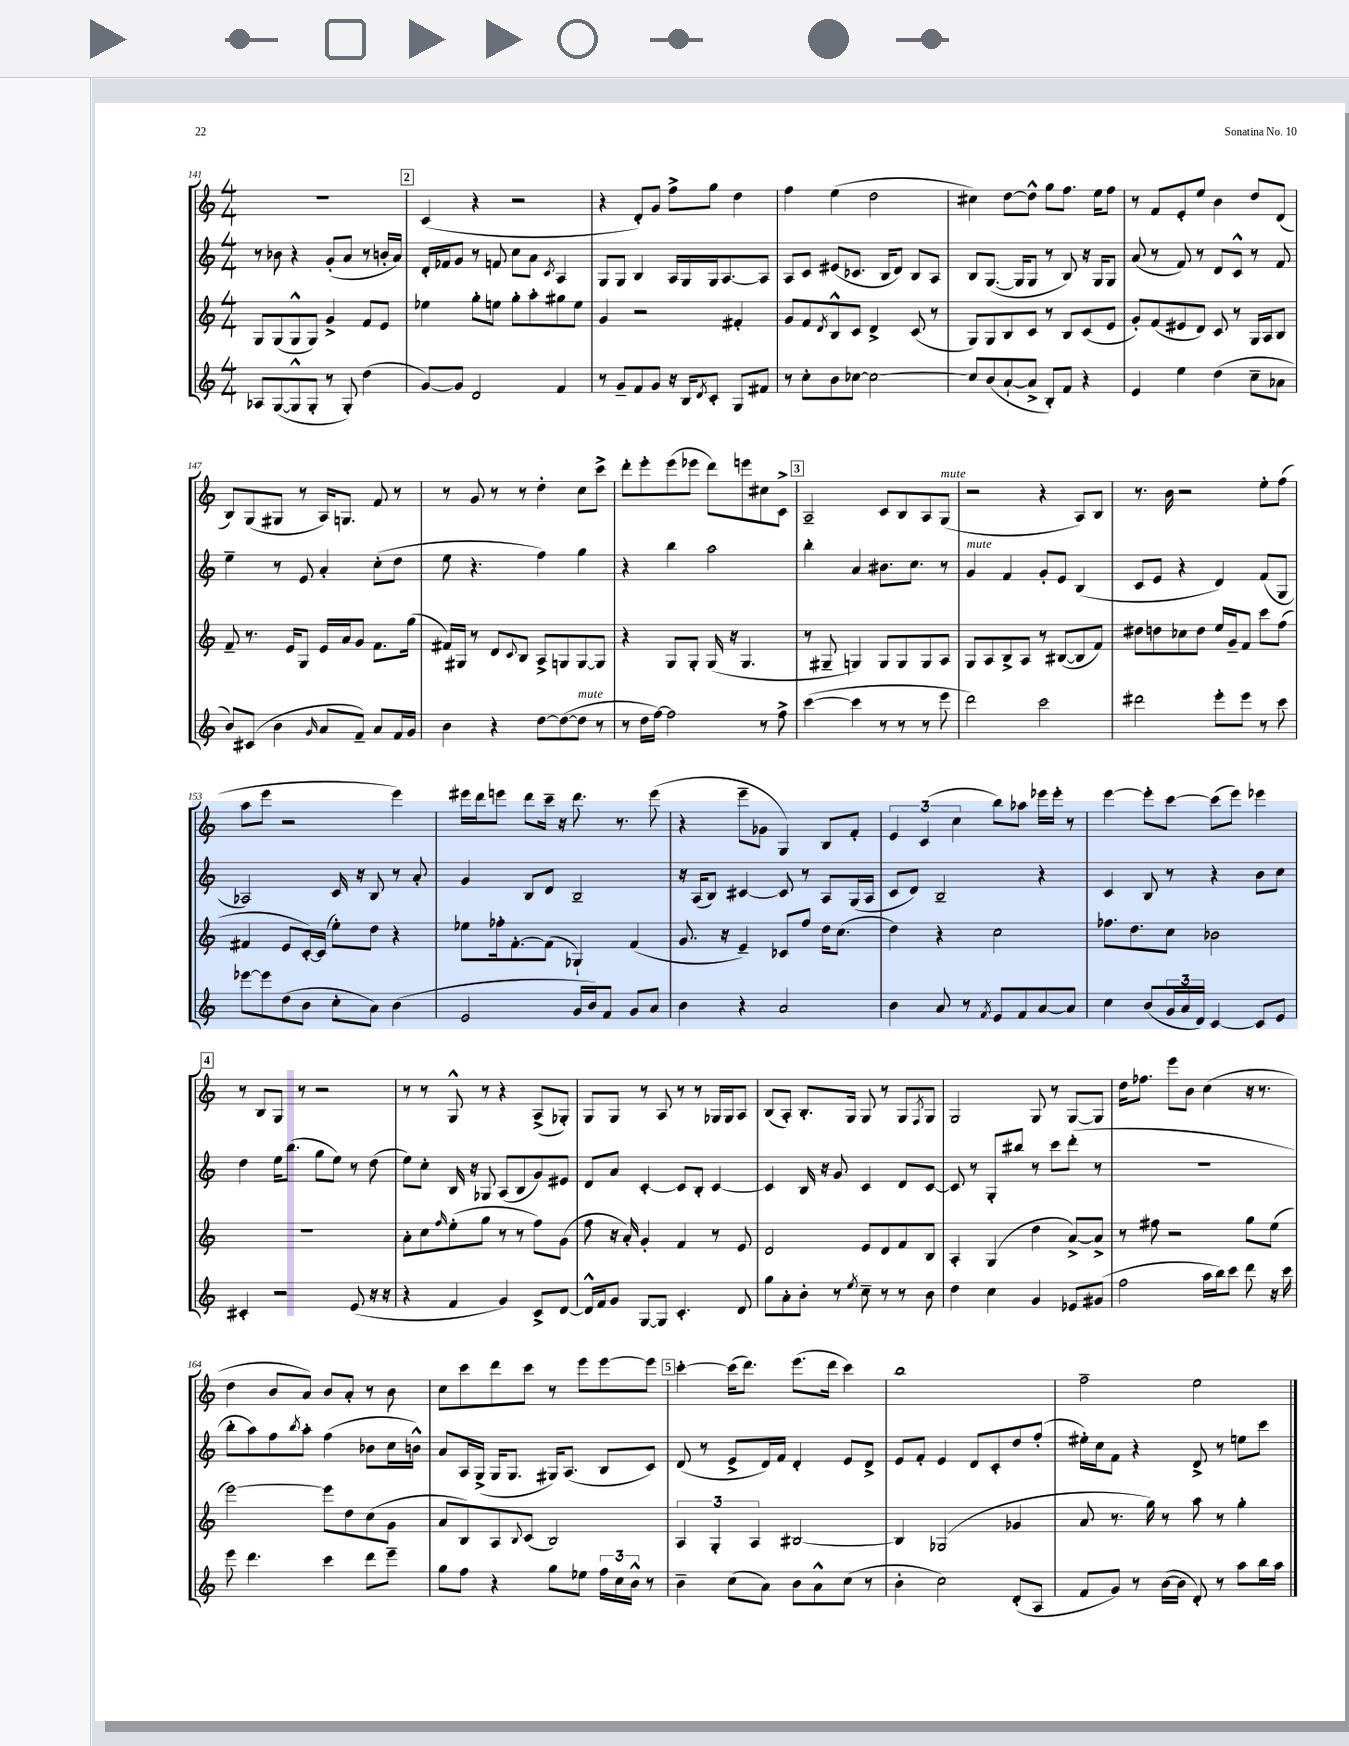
<<
\new StaffGroup <<
\new Staff = "s0" {
    \clef treble \key c \major \numericTimeSignature \time 4/4
    R1 |
    \mark \markup { \box "2" } c'4( r4 r2 |
    r4 d'8-.) g'8 f''8-> g''8 d''4 |
    f''4 e''4( d''2 |
    cis''4) d''8~ d''8-^ g''8 f''8. e''16 f''8 |
    r8 f'8 e'8-. e''8 b'4 d''8 d'8( |
    b8) g8( gis8 r8 a16) g8. f'8 r8 |
    r8 g'8 r8 r8 d''4-. c''8 c'''8-> |
    d'''8-. e'''8-. e'''8( ees'''8 d'''8) e'''8 cis''8 c'8-> |
    \mark \markup { \box "3" } a2-- c'8 b8 a8 g8^\markup { \italic "mute" }( |
    r2 r4 a8) b8 |
    r8. b'16 r2 e''8-. f''8( |
    a''8 e'''8 r2 e'''4) |
    eis'''16 d'''16 e'''8 d'''8 c'''16-- r16 d'''8. r8. e'''8( |
    r4 e'''8-- ges'8 g4) b8 f'8-. |
    \tuplet 3/2 { e'4 c'4( c''4 } b''8) aes''8 ees'''16 ees'''16-. r8 |
    e'''4~ e'''8-. c'''8~ c'''8( e'''8) ees'''4 |
    \mark \markup { \box "4" } r8 b8 g8 r8 r2 |
    r8 r8 g8-^ r8 r4 a8->( ges8-.) |
    g8 g8 r8 a8 r8 r8 ges16 ges16 a8 |
    b8( a8-.) b8.-. g16 g8 r8 g8 \acciaccatura { f8 } g8 |
    g2 g8 r8 g8~ g8 |
    d''16 fes''8. e'''8 b'8 c''4( r16 r8. |
    d''4 b'8 a'8) b'8 a'8-. r8 b'8 |
    c''8 c'''8 d'''8 c'''8 r8 e'''8 e'''8~ e'''8 |
    \mark \markup { \box "5" } c'''4~-. c'''16( d'''8.) e'''8.( d'''16 c'''4) |
    b''1 |
    f''2-- e''2 \bar "|." |
}
\new Staff = "s1" {
    \clef treble \key c \major \numericTimeSignature \time 4/4
    r8 bes'8 r4 g'8-.( a'8 r8 b'16-. a'16) |
    \mark \markup { \box "2" } d'16-. fes'16 g'8 r8 f'8 c''8 a'8 \acciaccatura { c'8 } a4 |
    g8 g8 b4 a16 g16 g16 a8.~ a8 |
    a8 c'8 eis'8( ces'8. b16 d'8) b8 a8 |
    b8 g8.~( g16 g8 r8 b8) r16 g16 g8 |
    a'8( r8 f'8) r8 d'8 c'8-^ r8 f'8 |
    e''4-- r8 e'8 a'4-. c''8-.( d''8 |
    e''8 r4. f''4) g''4 |
    r4 b''4 a''2 |
    \mark \markup { \box "3" } b''4-. a'4 bis'8. c''8. r8 |
    g'4^\markup { \italic "mute" } f'4 g'8-. e'8 b4( |
    c'8 e'8 r4 d'4) f'8( g8 |
    aes2) c'16 r16 b8 r8 a'8-. |
    g'4 b8 d'8 b2-- |
    r16 a16( b8) cis'4~ cis'8 r8 a8 g16( a16 |
    c'8 d'8) b2-- r4 |
    c'4 b8 r8 r4 b'8 c''8 |
    \mark \markup { \box "4" } d''4 e''16 b''8.( g''8 e''8) r8 d''8( |
    e''8) c''8-. b16 r16 ges8 a8( b8 g'8) eis'8 |
    d'8 a'8 c'4~-. c'8 b8-. c'4~ |
    c'4 b16 r16 g'8 c'4 d'8 c'8~ |
    c'8 r8 g8-. bis''8 r8 c'''8 d'''8-.( r8 |
    R1 |
    b''8-. a''8) f''8 \acciaccatura { b''8 } a''8-. f''4( bes'8 c''16 b'16-^) |
    a'8 a16 g16->( g16 g8. gis16) a8.( b8 c'8) |
    \mark \markup { \box "5" } d'8( r8 e'8-> d'16) f'16 d'4-. e'8 d'8-> |
    e'8 f'8-. e'4 d'8 c'8-. d''8 f''8-.( |
    eis''16-.) c''16 f'8 r4 d'8-> r8 e''8 c'''8 \bar "|." |
}
\new Staff = "s2" {
    \clef treble \key c \major \numericTimeSignature \time 4/4
    g8 g8( g8-^ g8) g'4-> f'8 e'8 |
    \mark \markup { \box "2" } ees''4 g''8-. e''8 g''8-. a''8-. gis''8 e''8 |
    g'4 r2 fis'4-. |
    g'8 f'8 \acciaccatura { d'8 } b8-^ c'8 d'4-> c'8( r8 |
    g8) g8 b8 c'8 r8 b8 c'8( e'8 |
    g'8-.) f'8( eis'8 d'8) c'8 r8 g16 a16 b8 |
    f'8-- r8. e'16 g8 e'16 a'16 g'8 f'8. g''16( |
    fis'16) gis16 r8 d'8 \appoggiatura { c'8 } b8 a8-> g8 g8~ g8 |
    r4 g8 g8-. g16( r16 g4. |
    \mark \markup { \box "3" } r8 gis8-- g4) g8 g8 g8 a8 |
    g8 a8 b8-> a8 r8 bis8~( bis8 f'8) |
    dis''8 d''8 ces''8 d''8 e''16 g'16-- f'8 c'''8 f''8( |
    fis'4 e'8 c'16~-.) c'16( e''8-.) d''8 r4 |
    ees''8 fes''16-. f'8.~-. f'8( ges4-!) f'4( |
    g'8. r16 e'4--) ces'8 f''8 d''16 c''8.( |
    d''4) r4 c''2 |
    fes''8. d''8. c''8 bes'2 |
    \mark \markup { \box "4" } R1 |
    a'8-. c''8 \grace { f''16 } e''8-.( g''8 r8 r8 f''8) g'8( |
    f''8 r16 a'16-.) g'4-. f'4 r8 e'8 |
    d'2 e'8 d'8 f'8 b8 |
    a4-. g4( d''4 a'8~->) a'8-> |
    r8 fis''8 r2 g''8 e''8( |
    e'''2~) e'''8 d''8 c''8( g'8 |
    a'8 b8) a8 \appoggiatura { b8 } c'8( b2) |
    \mark \markup { \box "5" } \tuplet 3/2 { a4 g4-. a4 } bis2~ |
    bis4 ges2( ges'4 |
    a'8 r8. g''16) r8 a''8 r8 g''4-. \bar "|." |
}
\new Staff = "s3" {
    \clef treble \key c \major \numericTimeSignature \time 4/4
    aes8 g8~( g8-^ g8-. r8 g8-.) d''4( |
    \mark \markup { \box "2" } g'8~) g'8 d'2 f'4 |
    r8 g'8-- f'8 g'8 r16 b16 \acciaccatura { d'8 } c'8-. g8 fis'8 |
    r8 c''8-. b'8 ces''8~ ces''2~ |
    ces''8 b'8( a'8~-! a'8-> b8-.) f'8 r4 |
    e'4 e''4 d''4( c''8-- aes'8 |
    b'8) cis'8( b'4 \grace { g'16 } a'8 f'8--) a'8 f'16 g'16 |
    b'4 r4 d''8~ d''8~( d''8^\markup { \italic "mute" } r8 |
    r8 d''16 f''16~) f''2 r8 f''8-> |
    \mark \markup { \box "3" } c'''4~( c'''4 r8 r8 r8 e'''8 |
    d'''2) c'''2 |
    dis'''2 e'''8-. e'''8 r8 c'''8 |
    ees'''8~ ees'''8 d''8( b'8 c''8-. a'8) b'4( |
    e'2 g'16 b'16) f'8 g'8 a'8 |
    b'4 r4 a'2 |
    b'4 a'8 r8 \acciaccatura { f'8 } e'8 f'8 a'8~ a'8 |
    c''4 b'8( \tuplet 3/2 { g'16 a'16 d'16) } c'4~ c'8 e'8 |
    \mark \markup { \box "4" } cis'4-. r2 e'8( r16 r16 |
    r4 f'4 g'4) c'8-> d'8~ |
    d'16-^ f'16 g'8 g8~ g8 c'4.-. d'8 |
    g''8 a'8-. b'8-. r8 \acciaccatura { e''8 } c''8-- r8 r8 b'8 |
    d''4 c''4 g'4 ees'8 gis'8( |
    f''2 a''16 b''16) c'''8 d'''8 r16 c'''16 |
    e'''8 d'''4. c'''4 d'''8 e'''8-- |
    g''8 f''8 r4 g''8 ees''8 \tuplet 3/2 { f''16 c''16 b'16-^ } r8 |
    \mark \markup { \box "5" } b'4-- c''8( a'8) b'8 a'8-^ c''8( r8 |
    b'4-. c''2) d'8-.( a8 |
    f'8 g'8) r8 b'16~( b'16 d'8-.) r8 a''8 b''16 a''16 \bar "|." |
}
>>
>>
\layout { \context { \Score currentBarNumber = #141 } }
